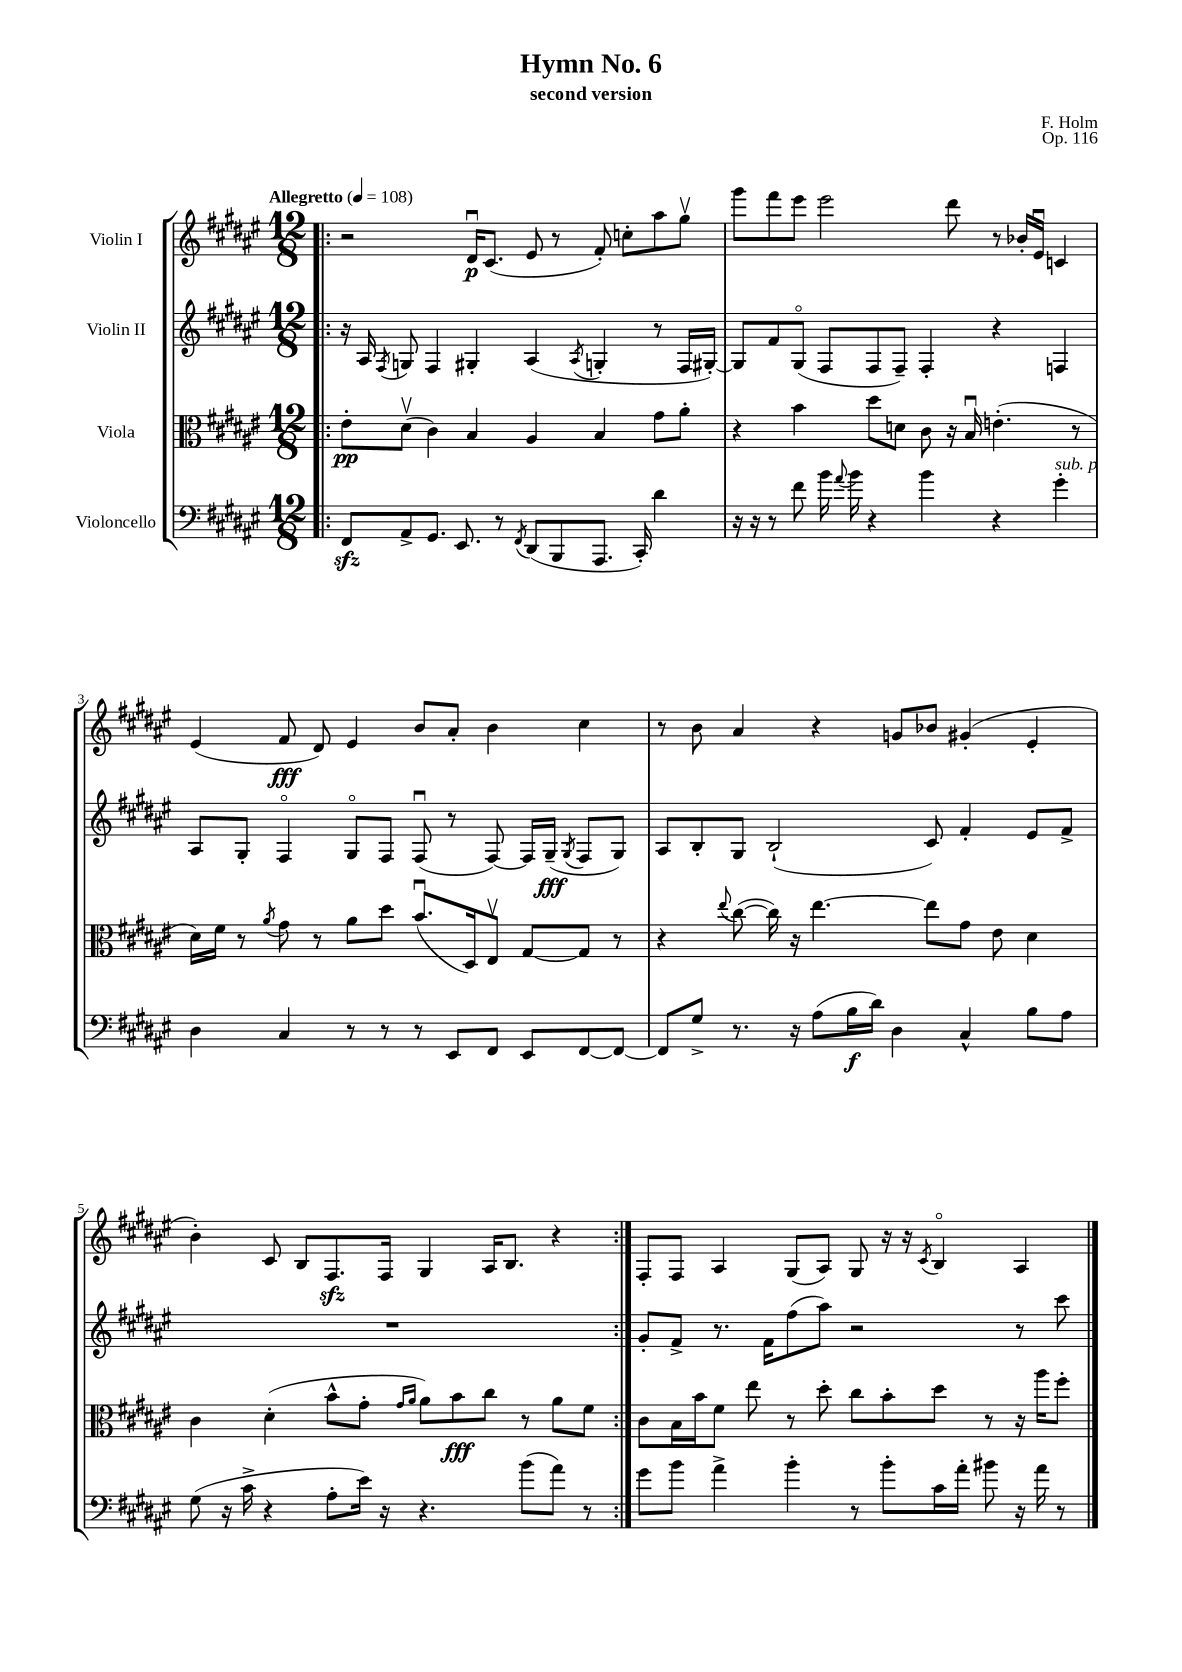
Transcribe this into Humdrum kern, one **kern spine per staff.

**kern	**kern	**kern	**kern
*staff4	*staff3	*staff2	*staff1
*clefF4	*clefC3	*clefG2	*clefG2
*k[f#c#g#d#a#e#]	*k[f#c#g#d#a#e#]	*k[f#c#g#d#a#e#]	*k[f#c#g#d#a#e#]
*M12/8	*M12/8	*M12/8	*M12/8
*MM108	*MM108	*MM108	*MM108
=!|:	=!|:	=!|:	=!|:
8FF#/L	8e#'\L	16r	2r
.	.	16A#/	.
.	.	8qF#/	.
8AA#^/	(8d#v\J	8G/	.
8.GG#/J	4c#\)	4F#/	.
8.EE#/	.	.	.
.	4B/	4G#'/	16d#u/LK
.	.	.	(8.c#/J
8r	.	.	.
8qFF#/	.	.	.
(8DD#/L	4A#/	(4A#/	8e#/
8BBB/	.	.	8r
.	.	8qA#/	.
8.AAA#/J	4B/	4G'/	8f#'/)
.	.	.	8cc'\L
16CC#'/)	.	.	.
4d#\	8g#\L	8r	8aa#\
.	8a#'\J	16F#/LL	8gg#v\J
.	.	[16G#'/JJ)	.
=	=	=	=
16r	4r	8G#/]L	8ggg#\L
16r	.	.	.
8r	.	8f#/	8fff#\
8f#\	4b\	(8G#o/J	8eee#\J
16b\	.	8F#/L	2eee#\
8qqa#/	.	.	.
16b\	.	.	.
4r	8dd#\L	8F#/	.
.	8d\J	8F#~/J)	.
4b\	8c#\	4F#'/	.
.	16r	.	8ddd#\
.	16Bu/	.	.
4r	(4.e'\	4r	8r
.	.	.	16b-'/LL
.	.	.	16e#u/JJ
4g#'\	.	4F/	4c/
.	8r	.	.
=	=	=	=
4D#\	16d#\LL)	8A#/L	(4e#/
.	16f#\JJ	.	.
.	8r	8G#'/J	.
.	8qa#/	.	.
4C#/	8g#\	4F#o/	8f#/
.	8r	.	8d#/)
8r	8a#\L	8G#o/L	4e#/
8r	8dd#\J	8F#/J	.
8r	(8.bu/L	(8F#u/	8b/L
8EE#/L	.	8r	8a#'/J
.	16D#/k)	.	.
8FF#/J	8E#v/J	[8F#/)	4b\
8EE#/L	[8G#/L	16F#/]LL	.
.	.	(16G#~/JJ	.
.	.	8qG#/	.
[8FF#/	8G#/]J	8F#/L	4cc#\
8FF#/_J	8r	8G#/J)	.
=	=	=	=
8FF#/]L	4r	8A#/L	8r
8G#^/J	.	8B'/	8b\
.	8qqee#/	.	.
8.r	([8cc#\	8G#/J	4a#/
.	16cc#\])	(2B`/	.
16r	16r	.	.
(8A#\L	[4.ee#\	.	4r
16B\L	.	.	.
16d#\JJ)	.	.	.
4D#\	.	.	8g/L
.	8ee#\]L	8c#/)	8b-/J
4C#^^/	8g#\J	4f#'/	(4g#'/
.	8e#\	.	.
8B\L	4d#\	8e#/L	4e#'/
8A#\J	.	8f#^/J	.
=	=	=	=
(8G#\	4c#\	1.r	4b'\)
16r	.	.	.
16c#^\	.	.	.
4r	(4d#'\	.	8c#/
.	.	.	8B/L
8A#'\L	8b^^\L	.	8.F#/
16e#\Jk)	8g#'\J	.	.
16r	.	.	16F#/Jk
.	16qqg#/LL	.	.
.	16qqa#/JJ	.	.
4.r	8a#\L)	.	4G#/
.	8b\	.	.
.	8cc#\J	.	16A#/LK
.	.	.	8.B/J
(8b\L	8r	.	.
8a#\J)	8a#\L	.	4r
8r	8f#\J	.	.
=:|!	=:|!	=:|!	=:|!
8g#\L	8c#\L	8g#'/L	8F#'/L
8b\J	16B\L	8f#^/J	8F#/J
.	16b\J	.	.
4a#^\	8f#\J	8.r	4A#/
.	8ee#\	.	.
.	.	16f#\LK	.
4b'\	8r	(8ff#\	(8G#/L
.	8dd#'\	8aa#\J)	8A#/J)
8r	8cc#\L	2r	8G#/
8b'\L	8b'\	.	16r
.	.	.	16r
.	.	.	8qc#/
16c#\L	8dd#\J	.	4Bo/
16a#'\JJ	.	.	.
8b#\	8r	.	.
16r	16r	8r	4A#/
16a#\	16aa#\LK	.	.
8r	8ff#'\J	8ccc#\	.
==	==	==	==
*-	*-	*-	*-
